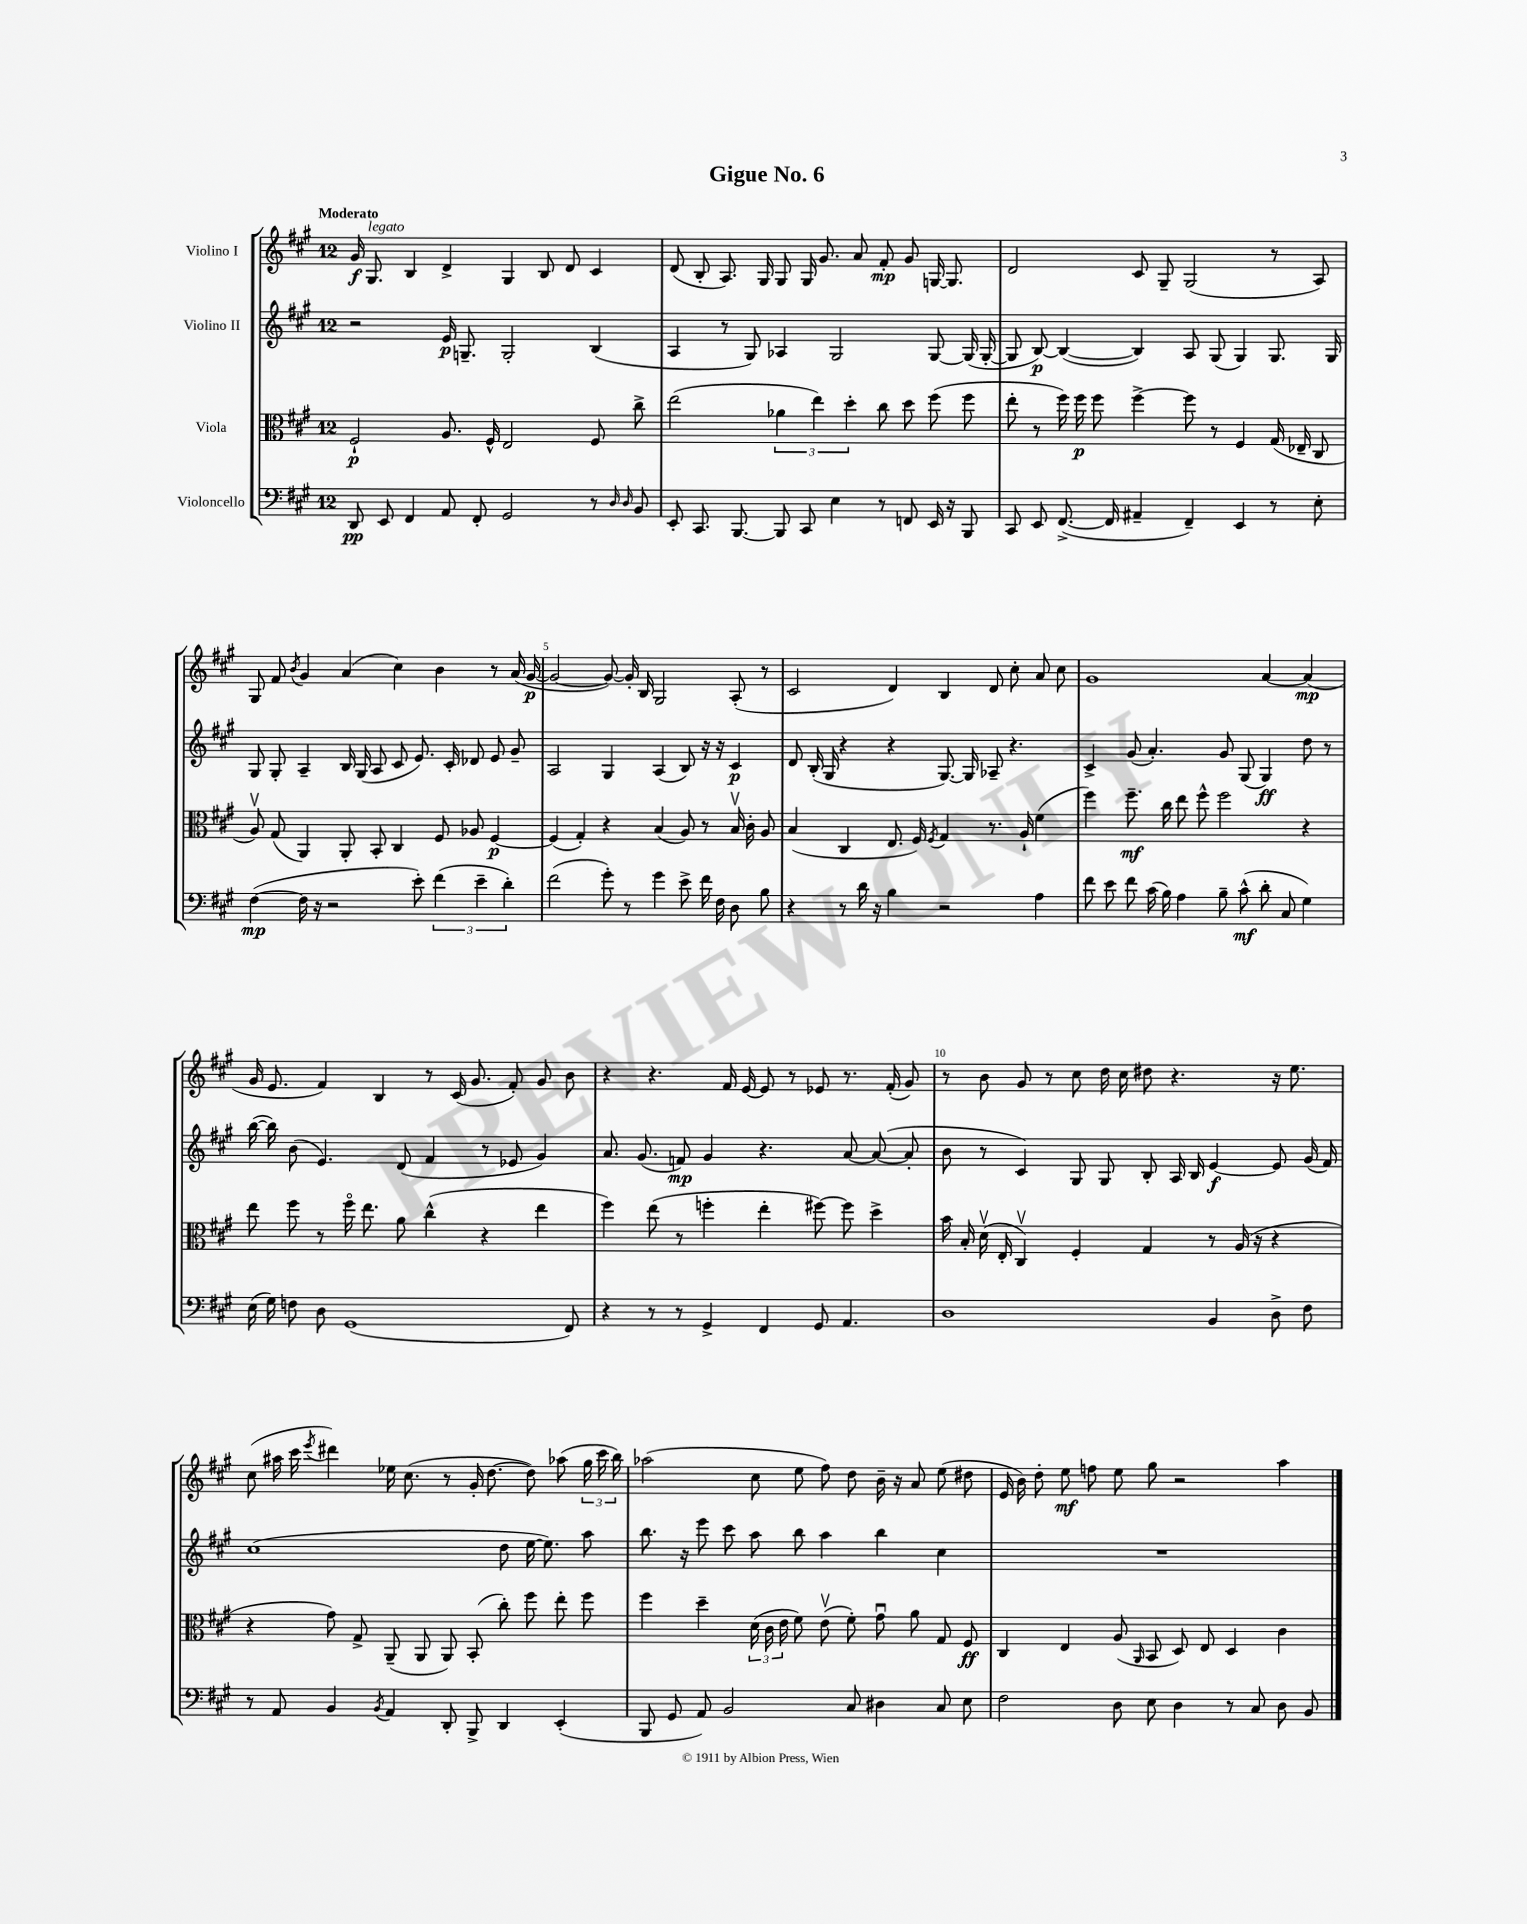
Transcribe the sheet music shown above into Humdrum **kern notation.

**kern	**dynam	**kern	**dynam	**kern	**dynam	**kern	**dynam
*part4	*part4	*part3	*part3	*part2	*part2	*part1	*part1
*staff4	*staff4	*staff3	*staff3	*staff2	*staff2	*staff1	*staff1
*I"Violoncello	*	*I"Viola	*	*I"Violino II	*	*I"Violino I	*
*clefF4	*	*clefC3	*	*clefG2	*	*clefG2	*
*k[f#c#g#]	*	*k[f#c#g#]	*	*k[f#c#g#]	*	*k[f#c#g#]	*
*M12/8	*	*M12/8	*	*M12/8	*	*M12/8	*
=1	=1	=1	=1	=1	=1	=1	=1
!	!	!	!	!	!	!LO:TX:a:B:t=Moderato	!
8DD/	pp	2F#`/	p	2r	.	16g#/	f
!	!	!	!	!	!	!LO:TX:a:i:t=legato	!
.	.	.	.	.	.	8.G#/	.
8EE/	.	.	.	.	.	.	.
4FF#/	.	.	.	.	.	4B/	.
8AA/	.	8.A/	.	16e/	p	4d^/	.
.	.	.	.	8.Gn~/	.	.	.
8FF#'/	.	.	.	.	.	.	.
.	.	16F#^^/	.	.	.	.	.
2GG#/	.	2E/	.	2G'/	.	4G#/	.
.	.	.	.	.	.	8B/	.
.	.	.	.	.	.	8d/	.
8r	.	8F#/	.	(4B/	.	4c#/	.
16qqD/	.	.	.	.	.	.	.
16qqD/	.	.	.	.	.	.	.
8BB/	.	8cc#^\	.	.	.	.	.
=2	=2	=2	=2	=2	=2	=2	=2
8EE'/	.	(2ee\	.	4A/	.	(8d/	.
8.CC#/	.	.	.	.	.	8B'/	.
.	.	.	.	8r	.	8.A/)	.
[8.BBB/	.	.	.	.	.	.	.
.	.	.	.	8G#/)	.	.	.
.	.	.	.	.	.	16G#/	.
8BBB/]	.	6a-X\	.	4A-X/	.	8G#/	.
8CC#/	.	.	.	.	.	16G#/	.
.	.	6ee\)	.	.	.	.	.
.	.	.	.	.	.	8.g#/	.
4E\	.	.	.	2G#/	.	.	.
.	.	6dd'\	.	.	.	.	.
.	.	.	.	.	.	8a/	.
8r	.	8cc#\	.	.	.	8f#'/	mp
8FFn/	.	8dd\	.	.	.	8g#/	.
16EE/	.	(8ff#\	.	[8G#/	.	[16Gn/	.
16r	.	.	.	.	.	8.G/]	.
8BBB/	.	8ff#\	.	(16G#/]	.	.	.
.	.	.	.	[16G#'/	.	.	.
=3	=3	=3	=3	=3	=3	=3	=3
8CC#/	.	8ee'\	.	8G#/]	.	2d/	.
8EE/	.	8r	.	[8B/)	p	.	.
([8.FF#^/	.	16ff#\)	.	(4B/_	.	.	.
.	.	16ff#\	p	.	.	.	.
.	.	8ff#\	.	.	.	.	.
16FF#/]	.	.	.	.	.	.	.
4AA#X~/	.	[4ff#^\	.	4B/])	.	8c#/	.
.	.	.	.	.	.	8G#~/	.
4FF#~/)	.	8ff#\]	.	8A/	.	(2G#/	.
.	.	8r	.	(8G#/	.	.	.
4EE/	.	4F#/	.	4G#/)	.	.	.
8r	.	(16G#/	.	8.G#/	.	8r	.
.	.	16E-X~/	.	.	.	.	.
8E'\	.	8C#/	.	.	.	8A/)	.
.	.	.	.	16G#/	.	.	.
!!LO:LB:g=z
=4	=4	=4	=4	=4	=4	=4	=4
([4F#\	mp	8Av/)	.	8G#/	.	8G#/	.
.	.	(8G#/	.	8G#'/	.	8f#/	.
.	.	.	.	.	.	8qb/	.
16F#\]	.	4AA/)	.	4A~/	.	4g#/	.
16r	.	.	.	.	.	.	.
2r	.	.	.	.	.	.	.
.	.	8AA'/	.	16B/	.	(4a/	.
.	.	.	.	(16G#/	.	.	.
.	.	8BB'/	.	8A/	.	.	.
.	.	4C#/	.	8c#/	.	4cc#\)	.
8e'\)	.	.	.	8.e/)	.	.	.
(6f#\	.	8F#/	.	.	.	4b\	.
.	.	.	.	16c#'/	.	.	.
.	.	8A-X/	.	8d-X/	.	.	.
6e~\	.	.	.	.	.	.	.
.	.	[4F#/	p	8e/	.	8r	.
6d'\)	.	.	.	.	.	.	.
.	.	.	.	8g#~/	.	(16a/	.
.	.	.	.	.	.	[16g#/	p
=5	=5	=5	=5	=5	=5	=5	=5
(2f#\	.	(4F#/]	.	2A/	.	2g#/_	.
.	.	4G#'/)	.	.	.	.	.
8g#'\)	.	4r	.	4G#/	.	8g#/_)	.
8r	.	.	.	.	.	16g#'/]	.
.	.	.	.	.	.	16B/	.
4g#\	.	(4B/	.	(4A/	.	2G#/	.
8e^\	.	8A/)	.	8B/)	.	.	.
16f#\	.	8r	.	16r	.	.	.
16F#\	.	.	.	16r	.	.	.
8D\	.	16Bv/	.	4c#/	p	(8A'/	.
.	.	16c#'\	.	.	.	.	.
8B\	.	8A/	.	.	.	8r	.
=6	=6	=6	=6	=6	=6	=6	=6
4r	.	(4B/	.	8d/	.	2c#/	.
.	.	.	.	(16B'/	.	.	.
.	.	.	.	16G#/	.	.	.
8r	.	4C#/	.	4r	.	.	.
16d\	.	.	.	.	.	.	.
16r	.	.	.	.	.	.	.
4B\	.	8.E/	.	4r	.	4d/)	.
.	.	16F#/)	.	.	.	.	.
.	.	8qF#/	.	.	.	.	.
2r	.	4G#/	.	[8.G#/)	.	4B/	.
.	.	.	.	16G#/]	.	.	.
.	.	8.r	.	8A-X~/	.	8d/	.
.	.	.	.	4.r	.	8cc#'\	.
.	.	16A`/	.	.	.	.	.
4A\	.	(4f#\	.	.	.	8a/	.
.	.	.	.	.	.	8cc#\	.
=7	=7	=7	=7	=7	=7	=7	=7
8f#\	.	4ff#\)	.	4c#^/	.	1g#	.
8e\	.	.	.	.	.	.	.
8f#\	.	8.ff#~\	mf	(8g#/	.	.	.
(16c#\	.	.	.	4.a'/)	.	.	.
16B\)	.	16cc#\	.	.	.	.	.
4A\	.	8ee\	.	.	.	.	.
.	.	8ff#^^\	.	.	.	.	.
8B~\	.	2ff#\	.	8g#/	.	.	.
(8c#^^\	mf	.	.	(8G#/	.	.	.
8d'\	.	.	.	4G#/)	ff	[4a/	.
8C#/	.	.	.	.	.	.	.
4G#\)	.	4r	.	8dd\	.	(4a/]	mp
.	.	.	.	8r	.	.	.
!!LO:LB:g=z
=8	=8	=8	=8	=8	=8	=8	=8
(16E\	.	8ee\	.	([16bb\	.	16g#/	.
16G#\)	.	.	.	16bb\])	.	8.e/	.
8Fn\	.	8ff#\	.	(8b\	.	.	.
8D\	.	8r	.	4.e/)	.	4f#/)	.
(1GG#	.	16ff#\	.	.	.	.	.
.	.	8.ee\	.	.	.	.	.
.	.	.	.	.	.	4B/	.
.	.	8a\	.	(8d/	.	.	.
.	.	(4cc#^^\	.	4f#/	.	8r	.
.	.	.	.	.	.	(16c#/	.
.	.	.	.	.	.	8.g#/	.
.	.	4r	.	8r	.	.	.
.	.	.	.	8e-X/	.	8f#'/)	.
.	.	4ee\	.	4g#/)	.	8g#/	.
8FF#/)	.	.	.	.	.	8b\	.
=9	=9	=9	=9	=9	=9	=9	=9
4r	.	4ff#\)	.	8.a/	.	4r	.
.	.	.	.	(8.g#/	.	.	.
8r	.	(8ee\	.	.	.	4.r	.
8r	.	8r	.	8fn/)	mp	.	.
4GG#^/	.	4ffn'\	.	4g#/	.	.	.
.	.	.	.	.	.	16f#/	.
.	.	.	.	.	.	[16e/	.
4FF#/	.	4ee'\	.	4.r	.	8e/]	.
.	.	.	.	.	.	8r	.
8GG#/	.	[8ff#X\)	.	.	.	8e-X/	.
4.AA/	.	8ff#\]	.	[8a/	.	8.r	.
.	.	4dd^\	.	(8a/_	.	.	.
.	.	.	.	.	.	(16f#'/	.
.	.	.	.	8a'/]	.	8g#/)	.
=10	=10	=10	=10	=10	=10	=10	=10
1D	.	16b\	.	8b\	.	8r	.
.	.	16B'/	.	.	.	.	.
.	.	(16dv\	.	8r	.	8b\	.
.	.	16E'/	.	.	.	.	.
.	.	4C#v/)	.	4c#/)	.	8g#/	.
.	.	.	.	.	.	8r	.
.	.	4F#'/	.	8G#/	.	8cc#\	.
.	.	.	.	8G#/	.	16dd\	.
.	.	.	.	.	.	16cc#\	.
.	.	4G#/	.	8B'/	.	8dd#X\	.
.	.	.	.	16A/	.	4.r	.
.	.	.	.	16B/	.	.	.
4BB/	.	8r	.	[4e/	f	.	.
.	.	(16A/	.	.	.	.	.
.	.	16r	.	.	.	.	.
8D^\	.	4r	.	8e/]	.	16r	.
.	.	.	.	.	.	8.ee\	.
8F#\	.	.	.	(16g#/	.	.	.
.	.	.	.	16f#/)	.	.	.
!!LO:LB:g=z
=11	=11	=11	=11	=11	=11	=11	=11
8r	.	4r	.	(1cc#	.	(8cc#\	.
8AA/	.	.	.	.	.	16aa#X\	.
.	.	.	.	.	.	16ccc#\	.
.	.	.	.	.	.	8qeee/	.
4BB/	.	8g#\)	.	.	.	4ddd#X\)	.
.	.	8G#^/	.	.	.	.	.
8qBB/	.	.	.	.	.	.	.
4AA/	.	(8AA~/	.	.	.	16ee-X\	.
.	.	.	.	.	.	(8.cc#\	.
.	.	8AA/	.	.	.	.	.
8DD'/	.	8AA/)	.	.	.	8r	.
8BBB^/	.	(8BB'/	.	.	.	16g#'/	.
.	.	.	.	.	.	[8.dd\	.
4DD/	.	8cc#'\)	.	8dd\	.	.	.
.	.	8ff#\	.	[16ee\	.	8dd\])	.
.	.	.	.	8.ee\])	.	.	.
(4EE'/	.	8ee'\	.	.	.	(8aa-X\	.
.	.	8ff#\	.	8aa\	.	24gg#\	.
.	.	.	.	.	.	24ccc#\	.
.	.	.	.	.	.	24bb\)	.
=12	=12	=12	=12	=12	=12	=12	=12
8BBB/	.	4ff#\	.	8.bb\	.	(2aa-X\	.
8GG#/	.	.	.	.	.	.	.
.	.	.	.	16r	.	.	.
8AA/)	.	4dd~\	.	8eee\	.	.	.
2BB/	.	.	.	8ccc#\	.	.	.
.	.	(24d\	.	8aa\	.	8cc#\	.
.	.	24c#\	.	.	.	.	.
.	.	24e\	.	.	.	.	.
.	.	8f#\)	.	8bb\	.	8ee\	.
.	.	(8ev\	.	4aa\	.	8ff#\)	.
8C#/	.	8f#'\)	.	.	.	8dd\	.
4D#X\	.	8g#u\	.	4bb\	.	16b~\	.
.	.	.	.	.	.	16r	.
.	.	8a\	.	.	.	8a/	.
8C#/	.	8G#/	.	4cc#\	.	(8ee\	.
8E\	.	8F#/	ff	.	.	8dd#X\	.
=13	=13	=13	=13	=13	=13	=13	=13
2F#\	.	4C#/	.	1.r	.	16e/	.
.	.	.	.	.	.	16b\)	.
.	.	.	.	.	.	8dd'\	.
.	.	4E/	.	.	.	8ee\	mf
.	.	.	.	.	.	8ffn\	.
8D\	.	(8A/	.	.	.	8ee\	.
.	.	16qqAA/	.	.	.	.	.
8E\	.	8BB/	.	.	.	8gg#\	.
4D\	.	8D/)	.	.	.	2r	.
.	.	8E/	.	.	.	.	.
8r	.	4D/	.	.	.	.	.
8C#/	.	.	.	.	.	.	.
8D\	.	4c#\	.	.	.	4aa\	.
8BB/	.	.	.	.	.	.	.
==	==	==	==	==	==	==	==
*-	*-	*-	*-	*-	*-	*-	*-
